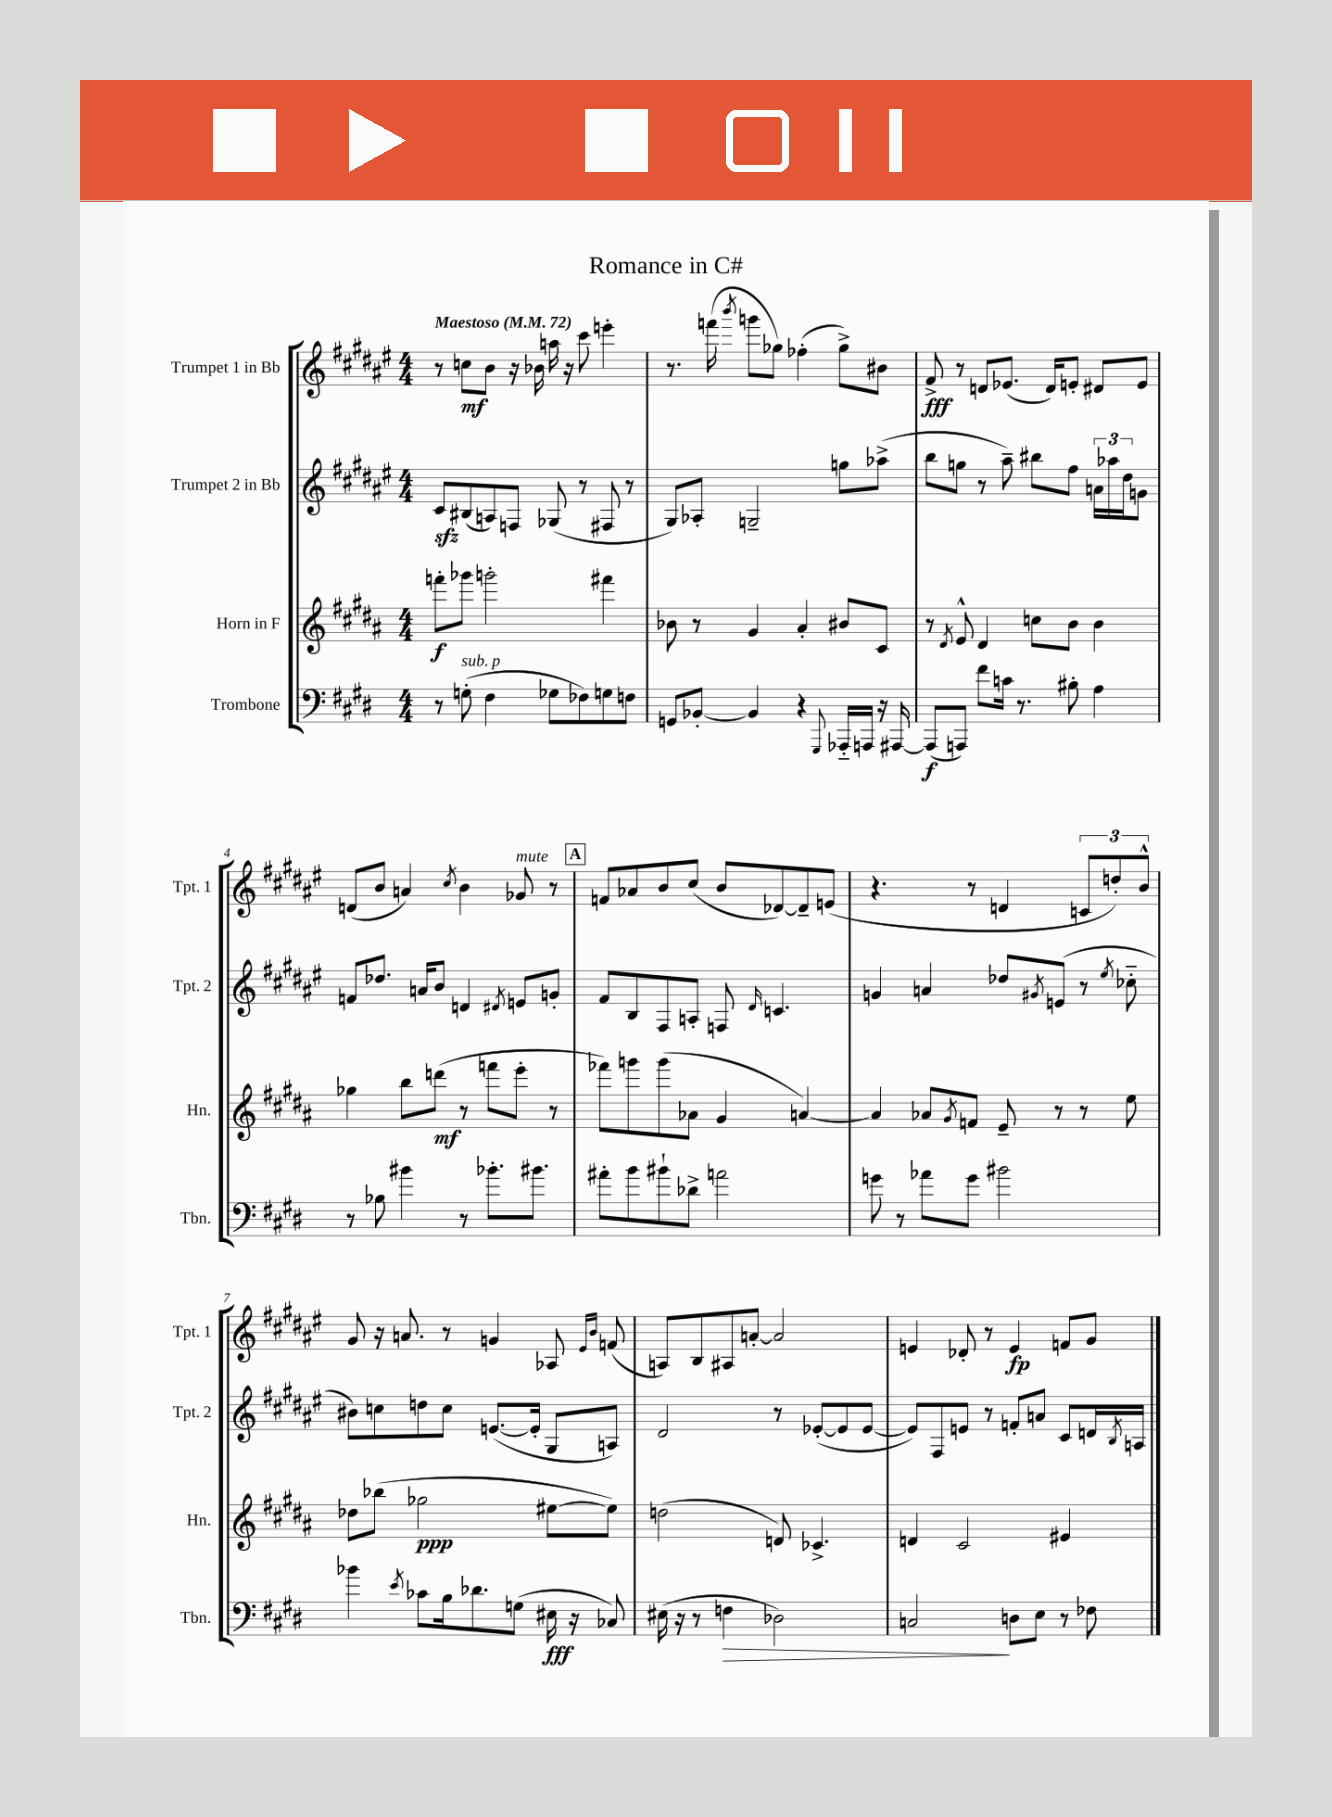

**kern	**dynam	**kern	**dynam	**kern	**kern	**dynam
*part4	*part4	*part3	*part3	*part2	*part1	*part1
*staff4	*staff4	*staff3	*staff3	*staff2	*staff1	*staff1
*I"Trombone	*	*I"Horn in F	*	*I"Trumpet 2 in Bb	*I"Trumpet 1 in Bb	*
*I'Tbn.	*	*I'Hn.	*	*I'Tpt. 2	*I'Tpt. 1	*
*clefF4	*	*clefG2	*	*clefG2	*clefG2	*
*k[f#c#g#d#]	*	*k[f#c#g#d#a#]	*	*k[f#c#g#d#a#e#]	*k[f#c#g#d#a#e#]	*
*M4/4	*	*M4/4	*	*M4/4	*M4/4	*
*MM72	*	*MM72	*	*MM72	*MM72	*
=1	=1	=1	=1	=1	=1	=1
!	!	!	!	!	!LO:TX:a:B:t=Maestoso	!
8r	.	8fffn'\L	f	8c#zz/L	8r	.
!LO:TX:a:i:t=sub. p	!	!	!	!	!	!
(8Gn'\	.	8ggg-X\J	.	(8B#X/	8ccn\L	mf
4F#\	.	2gggn'\	.	8An/)	8b\J	.
.	.	.	.	8Fn/J	16r	.
.	.	.	.	.	16b-X\	.
8G-X\L	.	.	.	(8G-X/	16aan\	.
.	.	.	.	.	16r	.
8F-X\)	.	.	.	8r	8ccc#\	.
8Gn\	.	4fff#X\	.	8F#X/	4eeen'\	.
8Fn\J	.	.	.	8r	.	.
=2	=2	=2	=2	=2	=2	=2
8GGn/L	.	8b-X\	.	8G#/L)	8.r	.
[8BB-X'/J	.	8r	.	8A-X'/J	.	.
.	.	.	.	.	(16fffn\	.
.	.	.	.	.	8qbbb/	.
4BB-/]	.	4g#/	.	2Gn~/	8gggn\L	.
.	.	.	.	.	8gg-X\J)	.
4r	.	4a#'/	.	.	(4ff-X'\	.
8qqGGG#/	.	.	.	.	.	.
16AAA-X/LL	.	8b#X/L	.	8ggn\L	8gg-^\L)	.
16AAAn/JJ	.	.	.	.	.	.
16r	.	8c#/J	.	(8aa-X^\J	8b#X\J	.
[16AAA#X/	.	.	.	.	.	.
=3	=3	=3	=3	=3	=3	=3
(8AAA#/L]	f	8r	.	8bb\L	8f#^/	fff
.	.	8qd#/	.	.	.	.
8AAAn/J)	.	8e^^/	.	8ggn\J	8r	.
8f#\L	.	4d#/	.	8r	8dn/L	.
16cn\Jk	.	.	.	8aa#~\)	(8.e-X/J	.
8.r	.	.	.	.	.	.
.	.	8ccn\L	.	8bb#X\L	.	.
.	.	.	.	.	16d/KL)	.
8B#X'\	.	8b\J	.	8ff#\J	8en'/J	.
4A\	.	4b\	.	24an\LL	8d#X/L	.
.	.	.	.	24aa-X\	.	.
.	.	.	.	24dd#\J	.	.
.	.	.	.	8gn\J	8e/J	.
!!LO:LB:g=z
=4	=4	=4	=4	=4	=4	=4
8r	.	4gg-X\	.	8fn/L	(8dn/L	.
8B-X\	.	.	.	8.dd-X/J	8b/J	.
4b#X\	.	8bb\L	.	.	4an/)	.
.	.	.	.	16an/KL	.	.
.	.	(8dddn\J	mf	8b/J	.	.
.	.	.	.	.	8qcc#/	.
8r	.	8r	.	4dn/	4b\	.
8.b-X'\L	.	8fffn\L	.	.	.	.
.	.	.	.	8qd#X/	.	.
!	!	!	!	!	!LO:TX:a:i:t=mute	!
.	.	8eee'\J	.	8en/L	8g-X/	.
8.b#X\J	.	.	.	.	.	.
.	.	8r	.	8gn'/J	8r	.
!!LO:REH:place=s1:t=A
=5	=5	=5	=5	=5	=5	=5
8a#X'\L	.	8fff-X\L)	.	8f#/L	8fn/L	.
8b\	.	8gggn\	.	8B/	8a-X/	.
8b#X`\	.	(8ggg\	.	8F#/	8b/	.
8d-X^\J	.	8a-X\J	.	8An'/J	(8cc#/J	.
2an\	.	4g#/	.	8Fn/	8b/L	.
.	.	.	.	16qqd#/	.	.
.	.	.	.	4.cn/	[8d-X/)	.
.	.	[4an/)	.	.	8d-~/]	.
.	.	.	.	.	(8en/J	.
=6	=6	=6	=6	=6	=6	=6
8gn\	.	4a/]	.	4gn/	4.r	.
8r	.	.	.	.	.	.
8a-X\L	.	8a-X/L	.	4an/	.	.
.	.	8qg#/	.	.	.	.
8g\J	.	8fn/J	.	.	8r	.
2b#X\	.	8e~/	.	8dd-X/L	4dn/	.
.	.	.	.	8qg#X/	.	.
.	.	8r	.	(8en/J	.	.
.	.	8r	.	8r	12cn/L	.
.	.	.	.	.	12ddn'/)	.
.	.	.	.	8qee#/	.	.
.	.	8ee\	.	8cc-X\	.	.
.	.	.	.	.	12b^^/J	.
!!LO:LB:g=z
=7	=7	=7	=7	=7	=7	=7
4b-X\	.	8dd-X\L	.	8b#X\L)	8g#/	.
.	.	(8bb-X\J	.	8ccn\	16r	.
.	.	.	.	.	8.an/	.
8qe/	.	.	.	.	.	.
8c-X\L	.	2gg-X\	ppp	8ddn\	.	.
16B\k	.	.	.	8cc\J	8r	.
8.d-X\	.	.	.	.	.	.
.	.	.	.	([8.en/L	4gn/	.
(8Gn\J	.	.	.	.	.	.
.	.	.	.	16e'/Jk]	.	.
16E#X\	fff	[8ee#X\L	.	8G#/L	8A-X/	.
16r	.	.	.	.	.	.
.	.	.	.	.	16qqe#/LL	.
.	.	.	.	.	16qqb/JJ	.
8C-X/)	.	8ee#\J])	.	8An/J)	(8fn/	.
=8	=8	=8	=8	=8	=8	=8
(16E#X\	.	(2ddn\	.	2d#/	8An/L)	.
16r	.	.	.	.	.	.
8r	.	.	.	.	8B/	.
!	!LO:HP:b	!	!	!	!	!
4Fn\	>	.	.	.	8A#X/	.
.	.	.	.	.	[8an'/J	.
2D-X\)	.	8dn/)	.	8r	2a/]	.
.	.	4.c-X^/	.	([8e-X'/L	.	.
.	.	.	.	8e-/]	.	.
.	.	.	.	[8e-/J	.	.
=9	=9	=9	=9	=9	=9	=9
2Cn/	.	4dn/	.	8e-/L])	4en/	.
.	.	.	.	8F#/	.	.
.	.	2c#/	.	8en/J	8d-X'/	.
.	.	.	.	8r	8r	.
8Dn\L	]	.	.	8fn'/L	4e/	fp
8E\J	.	.	.	8an/J	.	.
8r	.	4e#X/	.	8c#/L	8fn/L	.
8F-X\	.	.	.	16dn/L	8g#/J	.
.	.	.	.	8qB/	.	.
.	.	.	.	16An/JJ	.	.
==	==	==	==	==	==	==
*-	*-	*-	*-	*-	*-	*-
